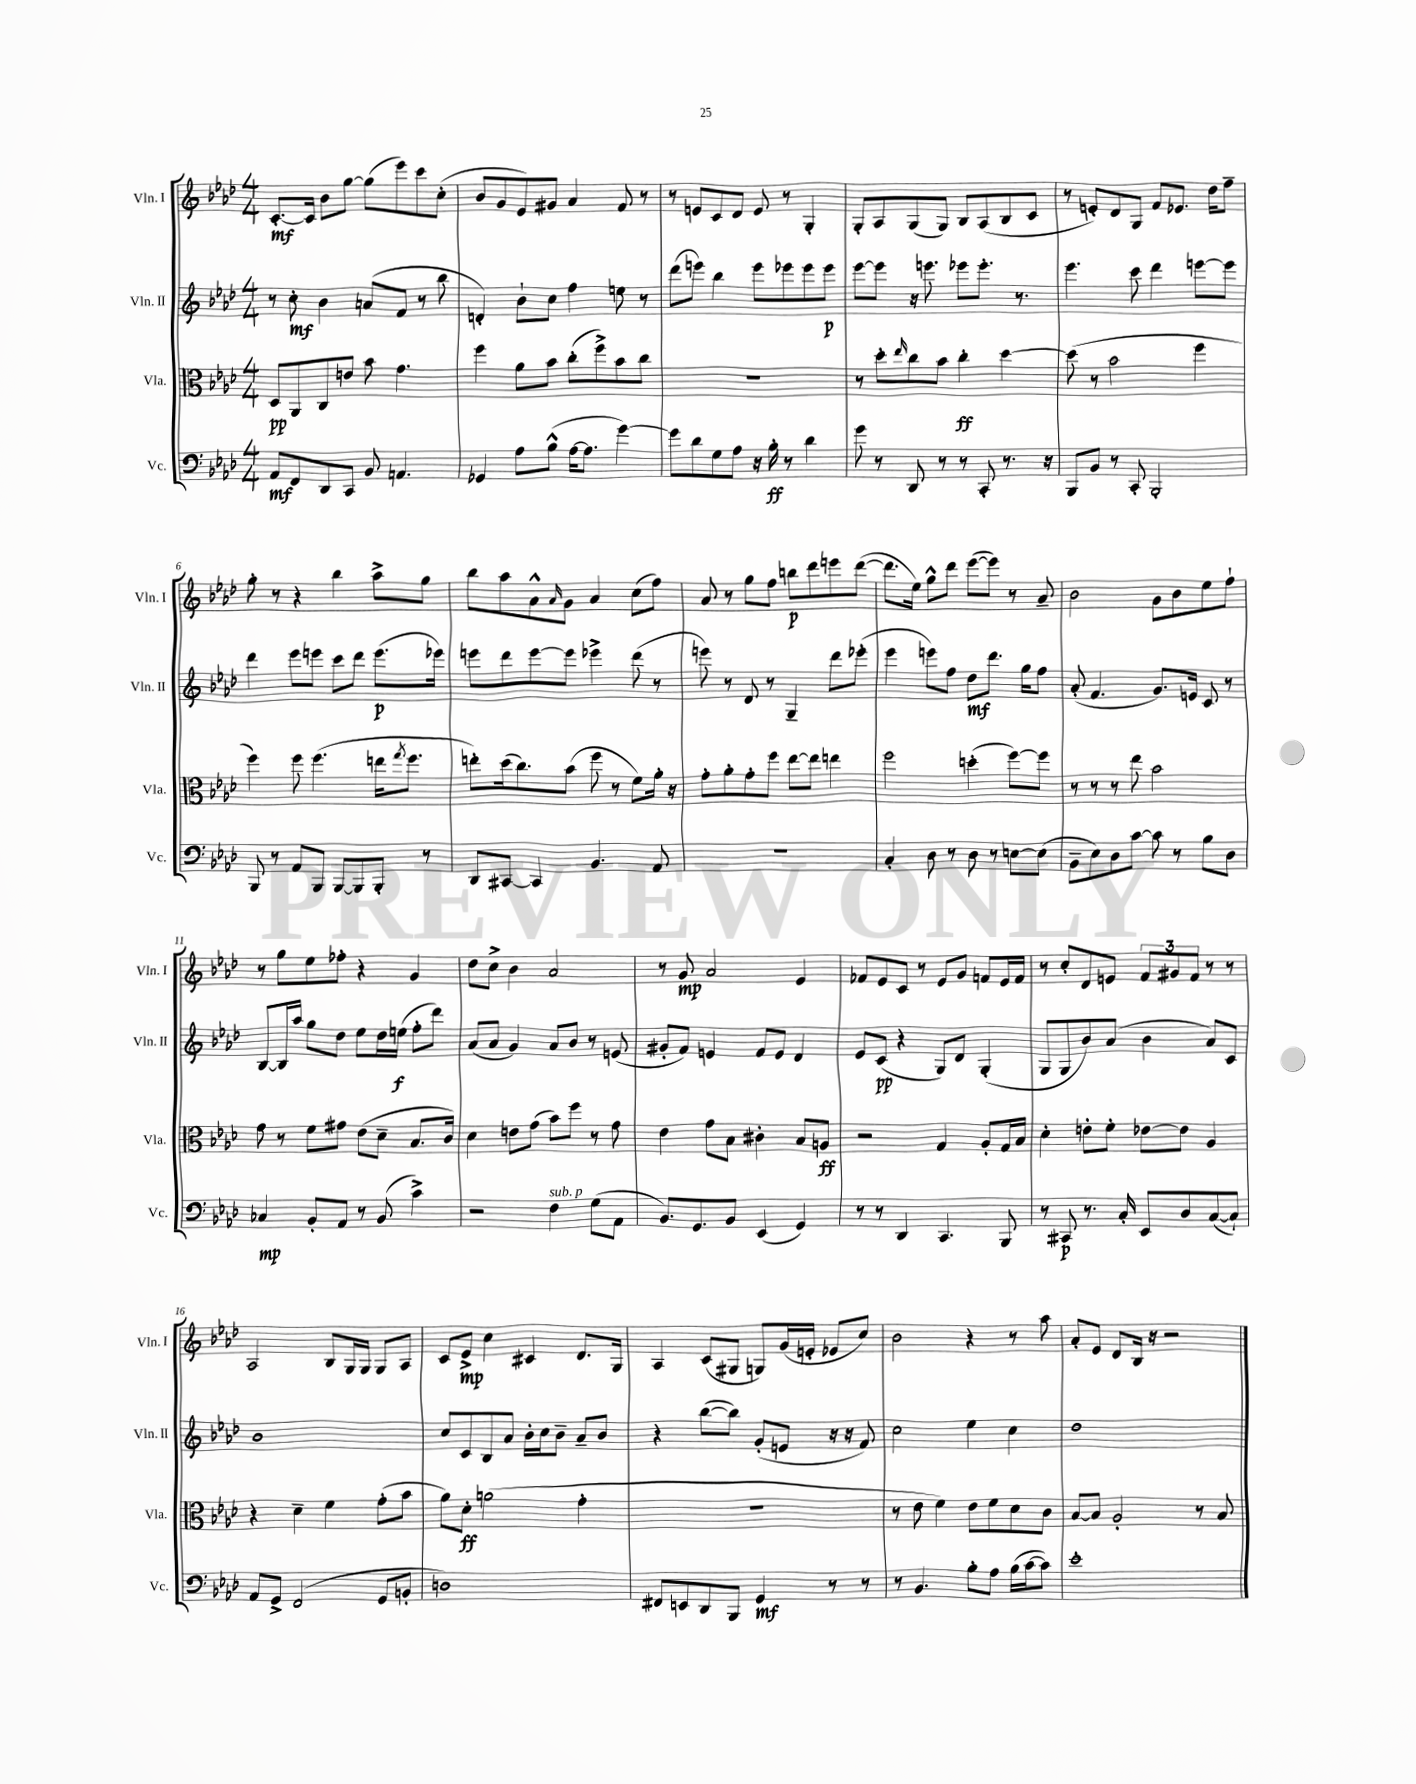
<<
\new StaffGroup <<
\new Staff = "s0" \with { instrumentName = "Vln. I" shortInstrumentName = "Vln. I" } {
    \clef treble \key aes \major \numericTimeSignature \time 4/4
    c'8.~-.\mf c'16 bes'8 g''8~ g''8( ees'''8) c'''8 c''8-.( |
    bes'8 g'8 ees'8) gis'8 aes'4 f'8 r8 |
    r8 e'8 c'8 des'8 e'8 r8 g4-. |
    g8-. aes8 g8( g8) bes8 aes8( bes8 c'8 |
    r8 e'8-.) des'8 g8 f'8 ees'8. des''16 f''8-- |
    g''8-. r8 r4 bes''4 aes''8-> g''8 |
    bes''8 aes''8 aes'8-^ \grace { aes'16 } g'8 aes'4 c''8( f''8) |
    aes'8 r8 g''8 f''8 b''8\p des'''8 e'''8 des'''8~( |
    des'''8. ees''16) g''8-^ des'''8 ees'''8~( ees'''8) r8 aes'8-- |
    bes'2 g'8 bes'8 ees''8 f''8-! |
    r8 g''8 ees''8 fes''8-. r4 g'4 |
    des''8 c''8-> bes'4 aes'2 |
    r8 g'8\mp aes'2 ees'4 |
    fes'8 ees'8 c'8 r8 ees'8 g'8 f'8 ees'16 f'16 |
    r8 c''8-. des'8 e'8 \tuplet 3/2 { f'8 gis'8 f'8 } r8 r8 |
    aes2 bes8 g16 g16 g8 aes8 |
    c'8 ees'8->\mp c''4 cis'4 des'8. g16 |
    aes4 c'8( gis8 g8) g'16( e'16-. ees'8 c''8) |
    bes'2 r4 r8 aes''8 |
    aes'8-. ees'8 des'8 bes16 r16 r2 \bar "|." |
}
\new Staff = "s1" \with { instrumentName = "Vln. II" shortInstrumentName = "Vln. II" } {
    \clef treble \key aes \major \numericTimeSignature \time 4/4
    r8 c''8-.\mf bes'4 a'8( f'8 r8 bes''8 |
    d'4-.) bes'8-! c''8 f''4 e''8 r8 |
    des'''8( e'''8) bes''4 e'''8 ees'''8 ees'''8 ees'''8\p |
    ees'''8~ ees'''8 r16 e'''8. ees'''8 ees'''8.-. r8. |
    ees'''4. c'''8 des'''4 e'''8~ e'''8 |
    des'''4 ees'''8 e'''8 c'''8 des'''8 e'''8.\p( ees'''16) |
    e'''8 des'''8 e'''8~ e'''8 ees'''4-> des'''8( r8 |
    e'''8) r8 des'8 r8 g4-- des'''8 ees'''8-.( |
    ees'''4 e'''8) f''8 des''8\mf des'''8. g''16 f''8 |
    aes'8-.( f'4. g'8.) e'16 c'8 r8 |
    bes8~ bes16 aes''16 g''8 des''8 ees''8 des''16 e''16\f( f''8-. des'''8) |
    aes'8( aes'8 g'4) aes'8 bes'8 r8 e'8( |
    gis'8-. f'8) e'4 f'8 e'8 des'4 |
    ees'8 c'8\pp( r4 g8) des'8 g4-.( |
    g8 g8 bes'8) aes'8( bes'4 aes'8) c'8 |
    bes'1 |
    c''8 c'8 bes8 aes'8 bes'16-. c''16 bes'8-- aes'8-- bes'8 |
    r4 bes''8~( bes''8) g'8-.( e'8 r16 r16 f'8) |
    c''2 ees''4 c''4 |
    des''1 \bar "|." |
}
\new Staff = "s2" \with { instrumentName = "Vla." shortInstrumentName = "Vla." } {
    \clef alto \key aes \major \numericTimeSignature \time 4/4
    des8\pp aes,8 c8 e'8 bes'8 g'4. |
    f''4 aes'8 bes'8 c''8-.( f''8->) bes'8 c''8 |
    R1 |
    r8 des''8-. \grace { ees''16 } c''8 bes'8 c''4-.\ff des''4~ |
    des''8( r8 bes'2 f''4 |
    f''4) f''8 f''4.( e''16 \acciaccatura { g''8 } f''8. |
    e''8-.) des''16( c''8.) bes'8( f''8 r8 f'8) aes'16-. r16 |
    g'8-. aes'8-. g'8-. f''8 ees''8~ ees''8 e''4 |
    f''2 d''4-.( f''8~) f''8 |
    r8 r8 r8 ees''8 bes'2 |
    g'8 r8 f'8 gis'8 ees'8( des'8-- bes8. c'16) |
    des'4 e'8 g'8( bes'8) f''8 r8 g'8 |
    ees'4 g'8 bes8 cis'4-. bes8 a8\ff |
    r2 g4 aes8-. g16 bes16 |
    des'4-. e'8-. f'8-. ees'8~ ees'8 aes4 |
    r4 des'4-- f'4 g'8-.( bes'8 |
    aes'8) des'8-.\ff a'2( g'4-. |
    R1 |
    r8 ees'8 f'4) ees'8 f'8 des'8 c'8 |
    bes8~ bes8 aes2-. r8 bes8 \bar "|." |
}
\new Staff = "s3" \with { instrumentName = "Vc." shortInstrumentName = "Vc." } {
    \clef bass \key aes \major \numericTimeSignature \time 4/4
    aes,8\mf f,8 des,8 c,8 bes,8 a,4. |
    ges,4 aes8 bes8-^( aes16~ aes8. g'4~) |
    g'8 des'8 g8 aes8 r16 bes16-.\ff r8 des'4 |
    g'8 r8 des,8 r8 r8 c,8-. r8. r16 |
    bes,,8 bes,8 r8 c,8-. bes,,2-. |
    bes,,8 r8 aes,8 bes,,8 bes,,8~ bes,,8 bes,,8-. r8 |
    des,8 cis,8~ cis,4 bes,4. aes,8 |
    R1 |
    c4-. des8 r8 des8 r8 e8~ e8( |
    bes,8-- ees8) des8 c'8~ c'8 r8 bes8 des8 |
    ces4\mp bes,8-. aes,8 r8 bes,8( c'4->) |
    r2 f4^\markup { \italic "sub. p" } g8( aes,8 |
    bes,8.) g,8. bes,8 ees,4( g,4) |
    r8 r8 des,4 c,4. bes,,8 |
    r8 cis,8\p r8. c16-. ees,8 des8 c8~( c8-!) |
    aes,8 g,8-> f,2( g,8 b,8-. |
    d1) |
    fis,8 e,8 des,8 bes,,8 g,4\mf r8 r8 |
    r8 bes,4. bes8-. aes8 bes16( c'16~ c'8) |
    ees'1-. \bar "|." |
}
>>
>>
